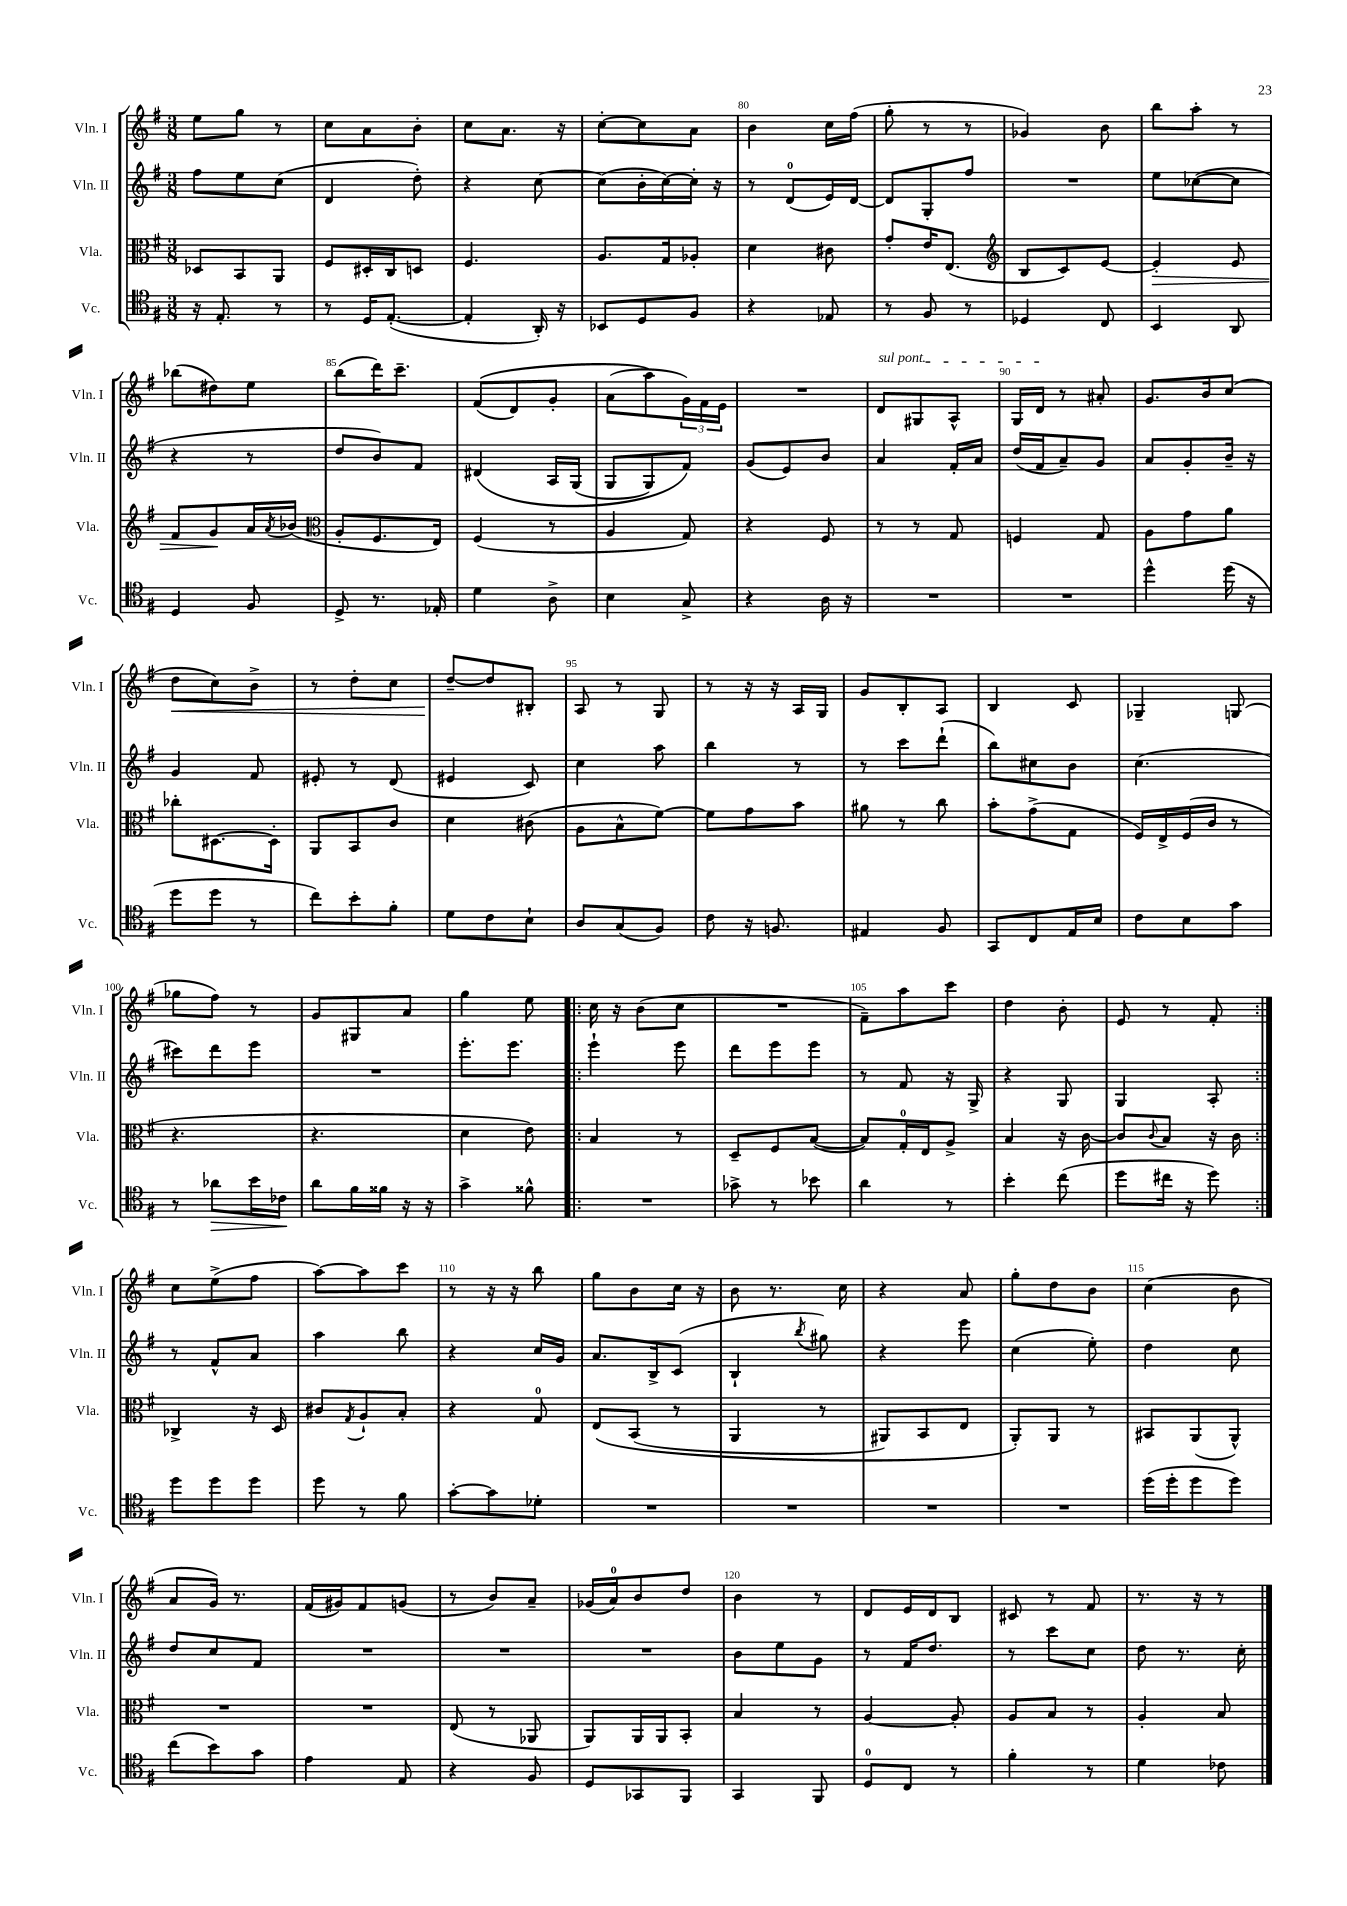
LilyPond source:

<<
\new StaffGroup <<
\new Staff = "s0" \with { instrumentName = "Vln. I" shortInstrumentName = "Vln. I" } {
    \clef treble \key g \major \numericTimeSignature \time 3/8
    e''8 g''8 r8 |
    c''8 a'8 b'8-. |
    c''8 a'8. r16 |
    c''8~-. c''8 a'8 |
    b'4 c''16 fis''16( |
    g''8-. r8 r8 |
    ges'4) b'8 |
    b''8 a''8-. r8 |
    bes''8( dis''8) e''8 |
    b''8( d'''16) c'''8.-- |
    fis'8(\( d'8) g'8-. |
    a'8( a''8\) \tuplet 3/2 { g'16) fis'16 e'16 } |
    R4. |
    \once \override TextSpanner.bound-details.left.text = \markup { \italic "sul pont." } d'8\startTextSpan gis8 a8-^ |
    g16 d'16\stopTextSpan r8 ais'8-. |
    g'8. b'16 c''8( |
    d''8\< c''8) b'8-> |
    r8 d''8-. c''8 |
    d''8~--\! d''8 bis8-. |
    a8 r8 g8 |
    r8 r16 r16 a16 g16 |
    g'8 b8-. a8 |
    b4 c'8 |
    ges4-- g8( |
    ges''8 fis''8) r8 |
    g'8 gis8 a'8 |
    g''4 e''8 |
    \repeat volta 2 { c''16 r16 b'8( c''8 |
    R4. |
    fis'8--) a''8 c'''8 |
    d''4 b'8-. |
    e'8 r8 fis'8-. | }
    c''8 e''8->( fis''8 |
    a''8~) a''8 c'''8 |
    r8 r16 r16 b''8 |
    g''8 b'8 c''16 r16 |
    b'8 r8. c''16 |
    r4 a'8 |
    g''8-. d''8 b'8 |
    c''4( b'8 |
    a'8 g'16) r8. |
    fis'16( gis'16) fis'8 g'8( |
    r8 b'8) a'8-- |
    ges'16( a'16-0) b'8 d''8 |
    b'4 r8 |
    d'8 e'16 d'16 b8 |
    cis'8 r8 fis'8 |
    r8. r16 r8 \bar "|." |
}
\new Staff = "s1" \with { instrumentName = "Vln. II" shortInstrumentName = "Vln. II" } {
    \clef treble \key g \major \numericTimeSignature \time 3/8
    fis''8 e''8 c''8( |
    d'4 d''8-.) |
    r4 c''8~ |
    c''8( b'16-. c''16~) c''16-. r16 |
    r8 d'8-0( e'16) d'16~ |
    d'8 g8-. fis''8 |
    R4. |
    e''8 ces''8~( ces''8 |
    r4 r8 |
    d''8 b'8) fis'8 |
    dis'4\( a16 g16( |
    g8 g8) fis'8\) |
    g'8( e'8) b'8 |
    a'4 fis'16-. a'16 |
    d''16( fis'16 a'8--) g'8 |
    a'8 g'8-. b'16-- r16 |
    g'4 fis'8 |
    eis'8-. r8 d'8( |
    eis'4 c'8) |
    c''4 a''8 |
    b''4 r8 |
    r8 c'''8 d'''8-!( |
    b''8) cis''8 b'8 |
    c''4.( |
    cis'''8) d'''8 e'''8 |
    R4. |
    e'''8.-. e'''8. |
    \repeat volta 2 { e'''4-! e'''8 |
    d'''8 e'''8 e'''8 |
    r8 fis'8 r16 g16-> |
    r4 g8 |
    g4 a8-. | }
    r8 fis'8-^ a'8 |
    a''4 b''8 |
    r4 c''16 g'16 |
    a'8. b16-> c'8( |
    b4-! \acciaccatura { b''8 } gis''8) |
    r4 e'''8 |
    c''4( e''8-.) |
    d''4 c''8 |
    d''8 c''8 fis'8 |
    R4. |
    R4. |
    R4. |
    b'8 e''8 g'8 |
    r8 fis'16 d''8. |
    r8 c'''8 c''8 |
    d''8 r8. c''16-. \bar "|." |
}
\new Staff = "s2" \with { instrumentName = "Vla." shortInstrumentName = "Vla." } {
    \clef alto \key g \major \numericTimeSignature \time 3/8
    des8 b,8 a,8 |
    fis8 dis16-. c16 d8 |
    fis4. |
    a8. g16 aes8-. |
    d'4 cis'8 |
    g'8-. e'16 e8.( |
    \clef treble b8 c'8) e'8~ |
    e'4-.\> e'8 |
    fis'8 g'8\! a'16 \acciaccatura { a'8 } bes'16( |
    \clef alto a8-. fis8. e16) |
    fis4( r8 |
    a4 g8) |
    r4 fis8 |
    r8 r8 g8 |
    f4 g8 |
    a8 g'8 a'8 |
    ces''8-. dis8.~ dis16-. |
    a,8 b,8 c'8 |
    d'4 cis'8( |
    a8 b8-^ fis'8~) |
    fis'8 g'8 b'8 |
    ais'8 r8 c''8 |
    b'8-. g'8->( g8 |
    fis16) e16-> fis16( c'16 r8 |
    r4. |
    r4. |
    d'4 e'8) |
    \repeat volta 2 { b4 r8 |
    d8-- fis8 b8~( |
    b8) g16-0-. e16 a8-> |
    b4 r16 c'16~ |
    c'8 \appoggiatura { c'8 } b8 r16 c'16 | }
    ces4-> r16 d16 |
    cis'8 \acciaccatura { g8 } a8-! b8-. |
    r4 g8-0 |
    e8\( b,8( r8 |
    a,4 r8 |
    ais,8) b,8 e8 |
    a,8-.\) a,8 r8 |
    bis,8 a,8( a,8-^) |
    R4. |
    R4. |
    e8( r8 aes,8 |
    a,8) a,16 a,16 b,8-. |
    b4 r8 |
    a4~ a8-. |
    a8 b8 r8 |
    a4-. b8 \bar "|." |
}
\new Staff = "s3" \with { instrumentName = "Vc." shortInstrumentName = "Vc." } {
    \clef tenor \key g \major \numericTimeSignature \time 3/8
    r16 e8.-. r8 |
    r8 d16 e8.~-.( |
    e4-. a,16-.) r16 |
    bes,8 d8 fis8 |
    r4 ees8 |
    r8 fis8 r8 |
    des4 c8 |
    b,4 a,8 |
    d4 fis8 |
    d8-> r8. ees16-. |
    d'4 a8-> |
    b4 g8-> |
    r4 a16 r16 |
    R4. |
    R4. |
    d''4-^ d''16( r16 |
    d''8 d''8 r8 |
    c''8) b'8-. fis'8-. |
    d'8 c'8 b8-! |
    a8 g8( fis8) |
    c'8 r16 f8. |
    eis4 fis8 |
    g,8 c8 e16 b16 |
    c'8 b8 g'8 |
    r8 aes'8\> b'16 ces'16\! |
    a'8 fis'16 fisis'16 r16 r16 |
    g'4-> fisis'8-^ |
    \repeat volta 2 { R4. |
    ges'8-> r8 bes'8 |
    a'4 r8 |
    b'4-. c''8( |
    d''8 cis''16 r16 d''8) | }
    d''8 d''8 d''8 |
    d''8 r8 fis'8 |
    g'8~-. g'8 des'8-. |
    R4. |
    R4. |
    R4. |
    R4. |
    d''16( d''16-. d''8 d''8) |
    c''8( b'8) g'8 |
    e'4 e8 |
    r4 fis8 |
    d8 ges,8 fis,8 |
    g,4 fis,8 |
    d8-0 c8 r8 |
    fis'4-. r8 |
    d'4 ces'8 \bar "|." |
}
>>
>>
\layout { \context { \Score currentBarNumber = #76 \override BarNumber.break-visibility = ##(#f #t #t) barNumberVisibility = #(every-nth-bar-number-visible 5) } }
